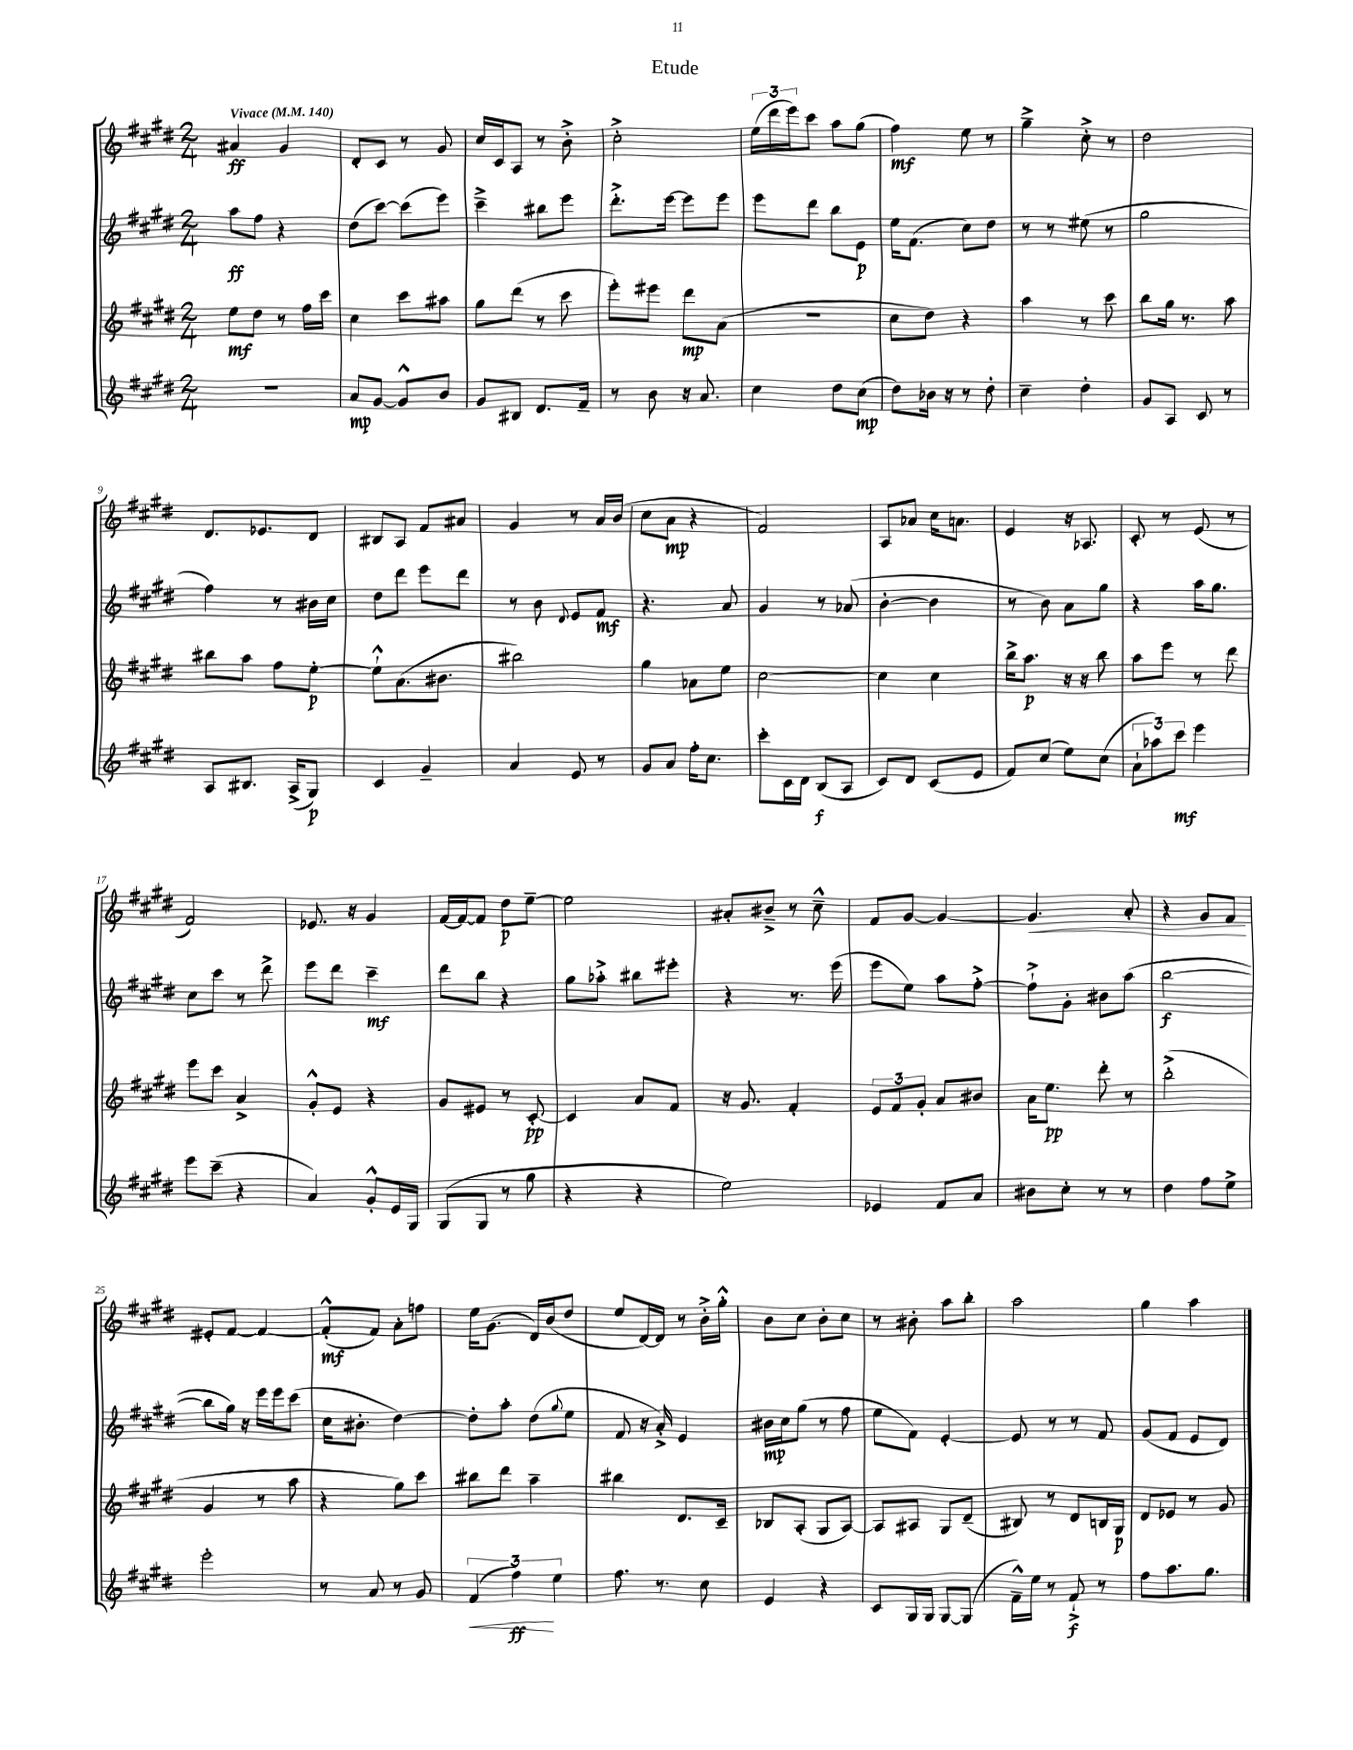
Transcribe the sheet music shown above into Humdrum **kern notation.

**kern	**kern	**kern	**kern
*staff4	*staff3	*staff2	*staff1
*clefG2	*clefG2	*clefG2	*clefG2
*k[f#c#g#d#]	*k[f#c#g#d#]	*k[f#c#g#d#]	*k[f#c#g#d#]
*M2/4	*M2/4	*M2/4	*M2/4
*MM140	*MM140	*MM140	*MM140
2r	8ee	8aa	4a#
.	8dd#	8ff#	.
.	8r	4r	4g#
.	16ff#	.	.
.	16ccc#	.	.
=	=	=	=
8a	4cc#	(8dd#	8d#'
[8g#	.	[8ccc#)	8c#
8g#^^]	8ccc#	(8ccc#]	8r
8b	8aa#	8eee)	8g#
=	=	=	=
8g#	8gg#	4ccc#~^	16cc#
.	.	.	16c#
8B#	(8ddd#	.	8A
8.d#	8r	8bb#	8r
.	8ccc#	8eee	8b'^
16f#~	.	.	.
=	=	=	=
8r	8eee')	8.ddd#'^	2cc#'^
8b	8eee#	.	.
.	.	[16eee	.
16r	8ddd#	8eee]	.
8.a	.	.	.
.	(8a	8eee	.
=	=	=	=
4cc#	2r	8eee	(24ee
.	.	.	24ddd#
.	.	.	24eee)
.	.	8ddd#	8ccc#
8dd#	.	8bb	8aa
(8cc#	.	8e	(8gg#
=	=	=	=
8dd#)	8cc#	16ee	4ff#)
.	.	(8.f#	.
16b-	8dd#)	.	.
16r	.	.	.
8r	4r	8cc#)	8ee
8dd#'	.	8dd#	8r
=	=	=	=
4cc#~	4aa	8r	4gg#~^
.	.	8r	.
4dd#'	8r	(8ee#	8cc#'^
.	8ccc#	8r	8r
=	=	=	=
8g#	8bb	2gg#	2dd#
8A	16gg#	.	.
.	8.r	.	.
8c#	.	.	.
8r	8aa	.	.
=	=	=	=
8A	8bb#	4ff#)	8.d#
8.B#	8aa	.	.
.	.	.	8.e-
.	8ff#	8r	.
(16A^	.	.	.
8G#)	[8ee'	16b#	8d#
.	.	16cc#	.
=	=	=	=
4c#	8ee`^^]	8dd#	8B#
.	(8.a	8ddd#	8A
4g#~	.	8eee	8f#
.	8.b#	.	.
.	.	8ddd#	8a#
=	=	=	=
4a	2bb#)	8r	4g#
.	.	8b	.
.	.	8qqd#	.
8e	.	8e	8r
8r	.	8f#	16a
.	.	.	(16b
=	=	=	=
8g#	4gg#	4.r	8cc#
8a	.	.	8a
16ff#'	8a-	.	4r
8.cc#	.	.	.
.	8ee	8a	.
=	=	=	=
8ccc#'	[2cc#	4g#	2f#)
16c#	.	.	.
16d#	.	.	.
(8B	.	8r	.
8A	.	(8a-	.
=	=	=	=
8c#)	4cc#]	[4b'	8A
8d#	.	.	8a-
(8c#	4cc#	4b]	16cc#
.	.	.	8.a
8e	.	.	.
=	=	=	=
8f#)	16bb^	8r	4e
.	8.aa	.	.
(8cc#	.	8b)	.
8ee)	16r	8a	16r
.	16r	.	8.A-
(8cc#	8bb	8gg#	.
=	=	=	=
12a`	8aa	4r	8c#'
12aa-)	.	.	.
.	8eee	.	8r
12ccc#	.	.	.
4eee	8r	16aa	(8e
.	.	8.gg#	.
.	8ddd#	.	8r
=	=	=	=
8eee	8eee	8cc#	2f#)
(8ccc#~	8ccc#	8ccc#	.
4r	4a^	8r	.
.	.	8ddd#^	.
=	=	=	=
4a)	8g#'^^	8eee	8.e-
.	8e	8ddd#	.
.	.	.	16r
8g#'^^	4r	4ccc#~	4g#
16e	.	.	.
16G#	.	.	.
=	=	=	=
(8G#	8g#	8ddd#	[16f#
.	.	.	16f#_
8G#	8e#	8bb	8f#]
8r	8r	4r	8dd#
8gg#	[8c#'	.	[8ee~
=	=	=	=
4r	4c#]	8gg#	2ee]
.	.	8aa-'^	.
4r	8a	8bb#	.
.	8f#	8eee#'	.
=	=	=	=
2ee)	16r	4r	8a#'
.	8.g#	.	.
.	.	.	8b#~^
.	4f#'	8.r	8r
.	.	.	8cc#~^^
.	.	(16eee	.
=	=	=	=
4e-	12e	8eee	8f#
.	12f#	.	.
.	.	8ee)	[8g#
.	12g#'	.	.
8f#	8a	8aa	4g#_
8a	8b#	[8ff#'^	.
=	=	=	=
8b#	16a	8ff#`^]	4.g#]
.	8.ee	.	.
8cc#'	.	8g#'	.
8r	8ddd#'	8b#	.
8r	8r	(8aa	8a'
=	=	=	=
4dd#	(2bb'^	[2bb	4r
8ff#	.	.	8g#
8ee^	.	.	8f#
=	=	=	=
2eee'	4g#	8bb]	8e#'
.	.	16gg#)	[8f#
.	.	16r	.
.	8r	16eee	4f#_
.	.	16eee	.
.	8aa	(8ccc#	.
=	=	=	=
8r	4r	16cc#	(8f#'^^]
.	.	8.b#'	.
8a	.	.	8f#)
8r	8gg#)	[4dd#)	8a'
8g#	8ccc#	.	8ff
=	=	=	=
(6f#	8bb#	8dd#']	16ee
.	.	.	(8.g#
.	8ddd#	8aa'	.
6ff#)	.	.	.
.	4aa~	(8dd#	16d#)
.	.	.	(16b
6ee	.	.	.
.	.	8qqgg#	.
.	.	8ee	8dd#
=	=	=	=
8.ff#	4bb#	8f#	8ee
.	.	16r	[16d#)
8.r	.	16a'^)	16d#]
.	8.d#	4e	8r
8cc#	.	.	16b'^
.	16c#~	.	16gg#'^^
=	=	=	=
4e	8B-	16b#	8b
.	.	16cc#	.
.	(8A'	(8gg#	8cc#
4r	8G#	8r	8b'
.	[8A)	8ff#	8cc#
=	=	=	=
8c#	8A]	8ee	8r
16G#	8A#	8f#)	8b#'
16G#	.	.	.
[8G#	8G#	[4e'	8aa
(8G#]	(8d#~	.	8bb'
=	=	=	=
16f#~^^)	8B#)	8e]	2aa
16ee	.	.	.
8r	8r	8r	.
8f#`^	8d#	8r	.
8r	16B	8f#	.
.	16G#	.	.
=	=	=	=
8ff#	8d#	(8g#	4gg#
8.aa	8e-	8f#	.
.	8r	8e	4aa
8.gg#	.	.	.
.	8g#	8d#)	.
==	==	==	==
*-	*-	*-	*-
